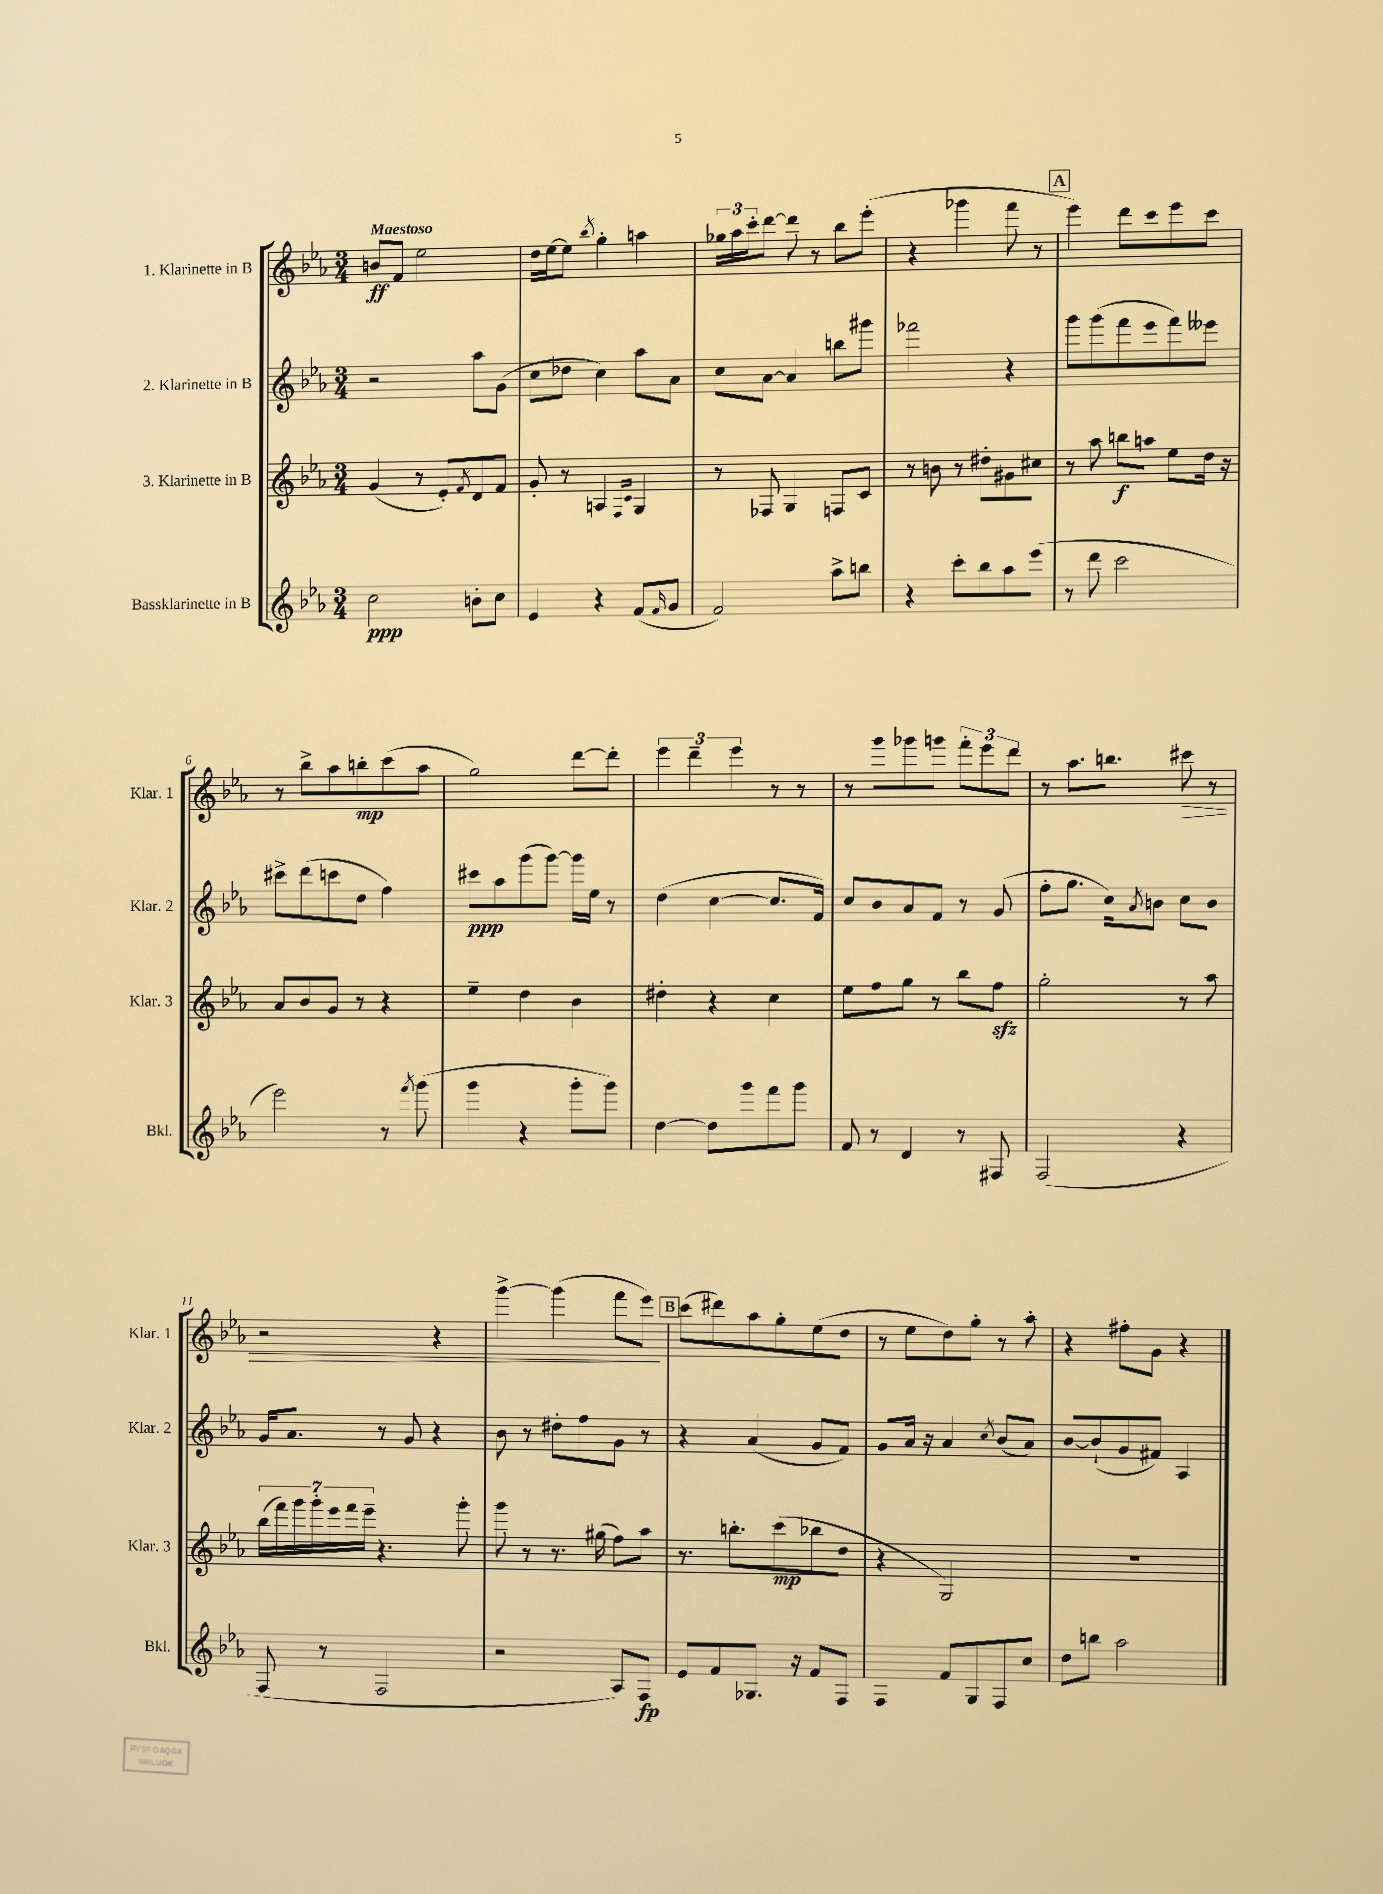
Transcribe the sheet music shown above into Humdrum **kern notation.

**kern	**kern	**kern	**kern
*staff4	*staff3	*staff2	*staff1
*clefG2	*clefG2	*clefG2	*clefG2
*k[b-e-a-]	*k[b-e-a-]	*k[b-e-a-]	*k[b-e-a-]
*M3/4	*M3/4	*M3/4	*M3/4
2cc	(4g	2r	8b
.	.	.	8f
.	8r	.	2ee-
.	8e-')	.	.
.	8qf	.	.
8b'	8d	8aa-	.
8cc	8f	(8g	.
=	=	=	=
4e-	8g'	8cc	16dd
.	.	.	[16ee-
.	8r	8dd-	8ee-]
.	.	.	8qbb-
4r	4A	4cc)	4gg'
.	16qqF	.	.
.	16qqc	.	.
(8f	4G	8aa-	4aa
16qqf	.	.	.
8g	.	8a-	.
=	=	=	=
2f)	8r	8cc	24gg-
.	.	.	24aa-
.	.	.	24ccc'
.	8F-	[8a-	[8ddd
.	4G	4a-]	8ddd]
.	.	.	8r
8aa-^	8F	8bb	8bb-
8bb	8c	8ggg#	(8eee-'
=	=	=	=
4r	8r	2fff-	4r
.	8b	.	.
8ccc'	8r	.	4ggg-
8bb-	8dd#'	.	.
8aa-	8g#	4r	8fff
(8eee-	8cc#	.	8r
=	=	=	=
8r	8r	8ggg	4eee-)
8ddd	8aa-	(8ggg	.
2ccc	8bb	8fff	8ddd
.	8aa	8eee-	8ccc
.	8ee-	8fff)	8eee-
.	16dd	8eee--	8ccc
.	16r	.	.
=	=	=	=
2eee-)	8a-	8ccc#^	8r
.	8b-	(8ddd	8bb-^
.	8g	8ccc	8aa-
.	8r	8dd	8bb'
8r	4r	4ff)	(8ccc
8qfff	.	.	.
(8ggg	.	.	8aa-
=	=	=	=
4ggg	4ee-~	8ccc#	2gg)
.	.	8aa-	.
4r	4dd	(8ggg	.
.	.	[8ggg)	.
8ggg'	4b-	16ggg]	[8ddd
.	.	16ee-	.
8ggg)	.	8r	8ddd']
=	=	=	=
[4dd	4dd#'	(4dd	6eee-
.	.	.	6ddd~
8dd]	4r	[4cc	.
.	.	.	6eee-
8ggg	.	.	.
8fff	4cc	8.cc]	8r
8ggg	.	.	8r
.	.	16f)	.
=	=	=	=
8f	8ee-	8cc	8r
8r	8ff	8b-	8ggg
4d	8gg	8a-	8ggg-
.	8r	8f	8ggg
8r	8bb-	8r	12fff'
.	.	.	12eee-
8F#	8ff	(8g	.
.	.	.	12ddd
=	=	=	=
(2F	2gg'	8ff'	8r
.	.	8.gg	8.aa-
.	.	16cc)	8.bb
.	.	8qa-	.
.	.	8b	.
4r	8r	8cc	8ccc#
.	8aa-	8b	8r
=	=	=	=
8F	(28bb-	16g	2r
.	28fff)	.	.
.	.	8.a-	.
.	28ggg	.	.
.	28ggg'	.	.
8r	.	.	.
.	28eee-	.	.
.	28fff	.	.
.	28eee-~	.	.
2F	4.r	8r	.
.	.	8g	.
.	.	4r	4r
.	8ggg'	.	.
=	=	=	=
2r	8ggg	8b-	[4ggg^
.	8r	8r	.
.	8.r	8dd#'	(4ggg]
.	.	8ff	.
.	(16gg#	.	.
8A-)	8ff)	8g	8fff
8F	8aa-	8r	8eee-)
=	=	=	=
8e-	8.r	4r	(8ccc
8f	.	.	8ddd#)
.	8.bb'	.	.
8.G-	.	(4a-	8aa-
.	(8ccc	.	8gg'
16r	.	.	.
8f	8bb-	8g	(8ee-
8F	8dd	8f)	8dd
=	=	=	=
4F	4r	8g	8r
.	.	16a-	8ee-
.	.	16r	.
8f	2G)	4a-	8dd)
8G	.	.	8gg'
.	.	8qcc	.
8F	.	(8b-	8r
8cc	.	8a-)	8aa-'
=	=	=	=
8dd	2.r	[8b-	4r
8bb	.	(8b-`]	.
2aa-	.	8g	8ff#'
.	.	8f#)	8g
.	.	4A-	4r
==	==	==	==
*-	*-	*-	*-
